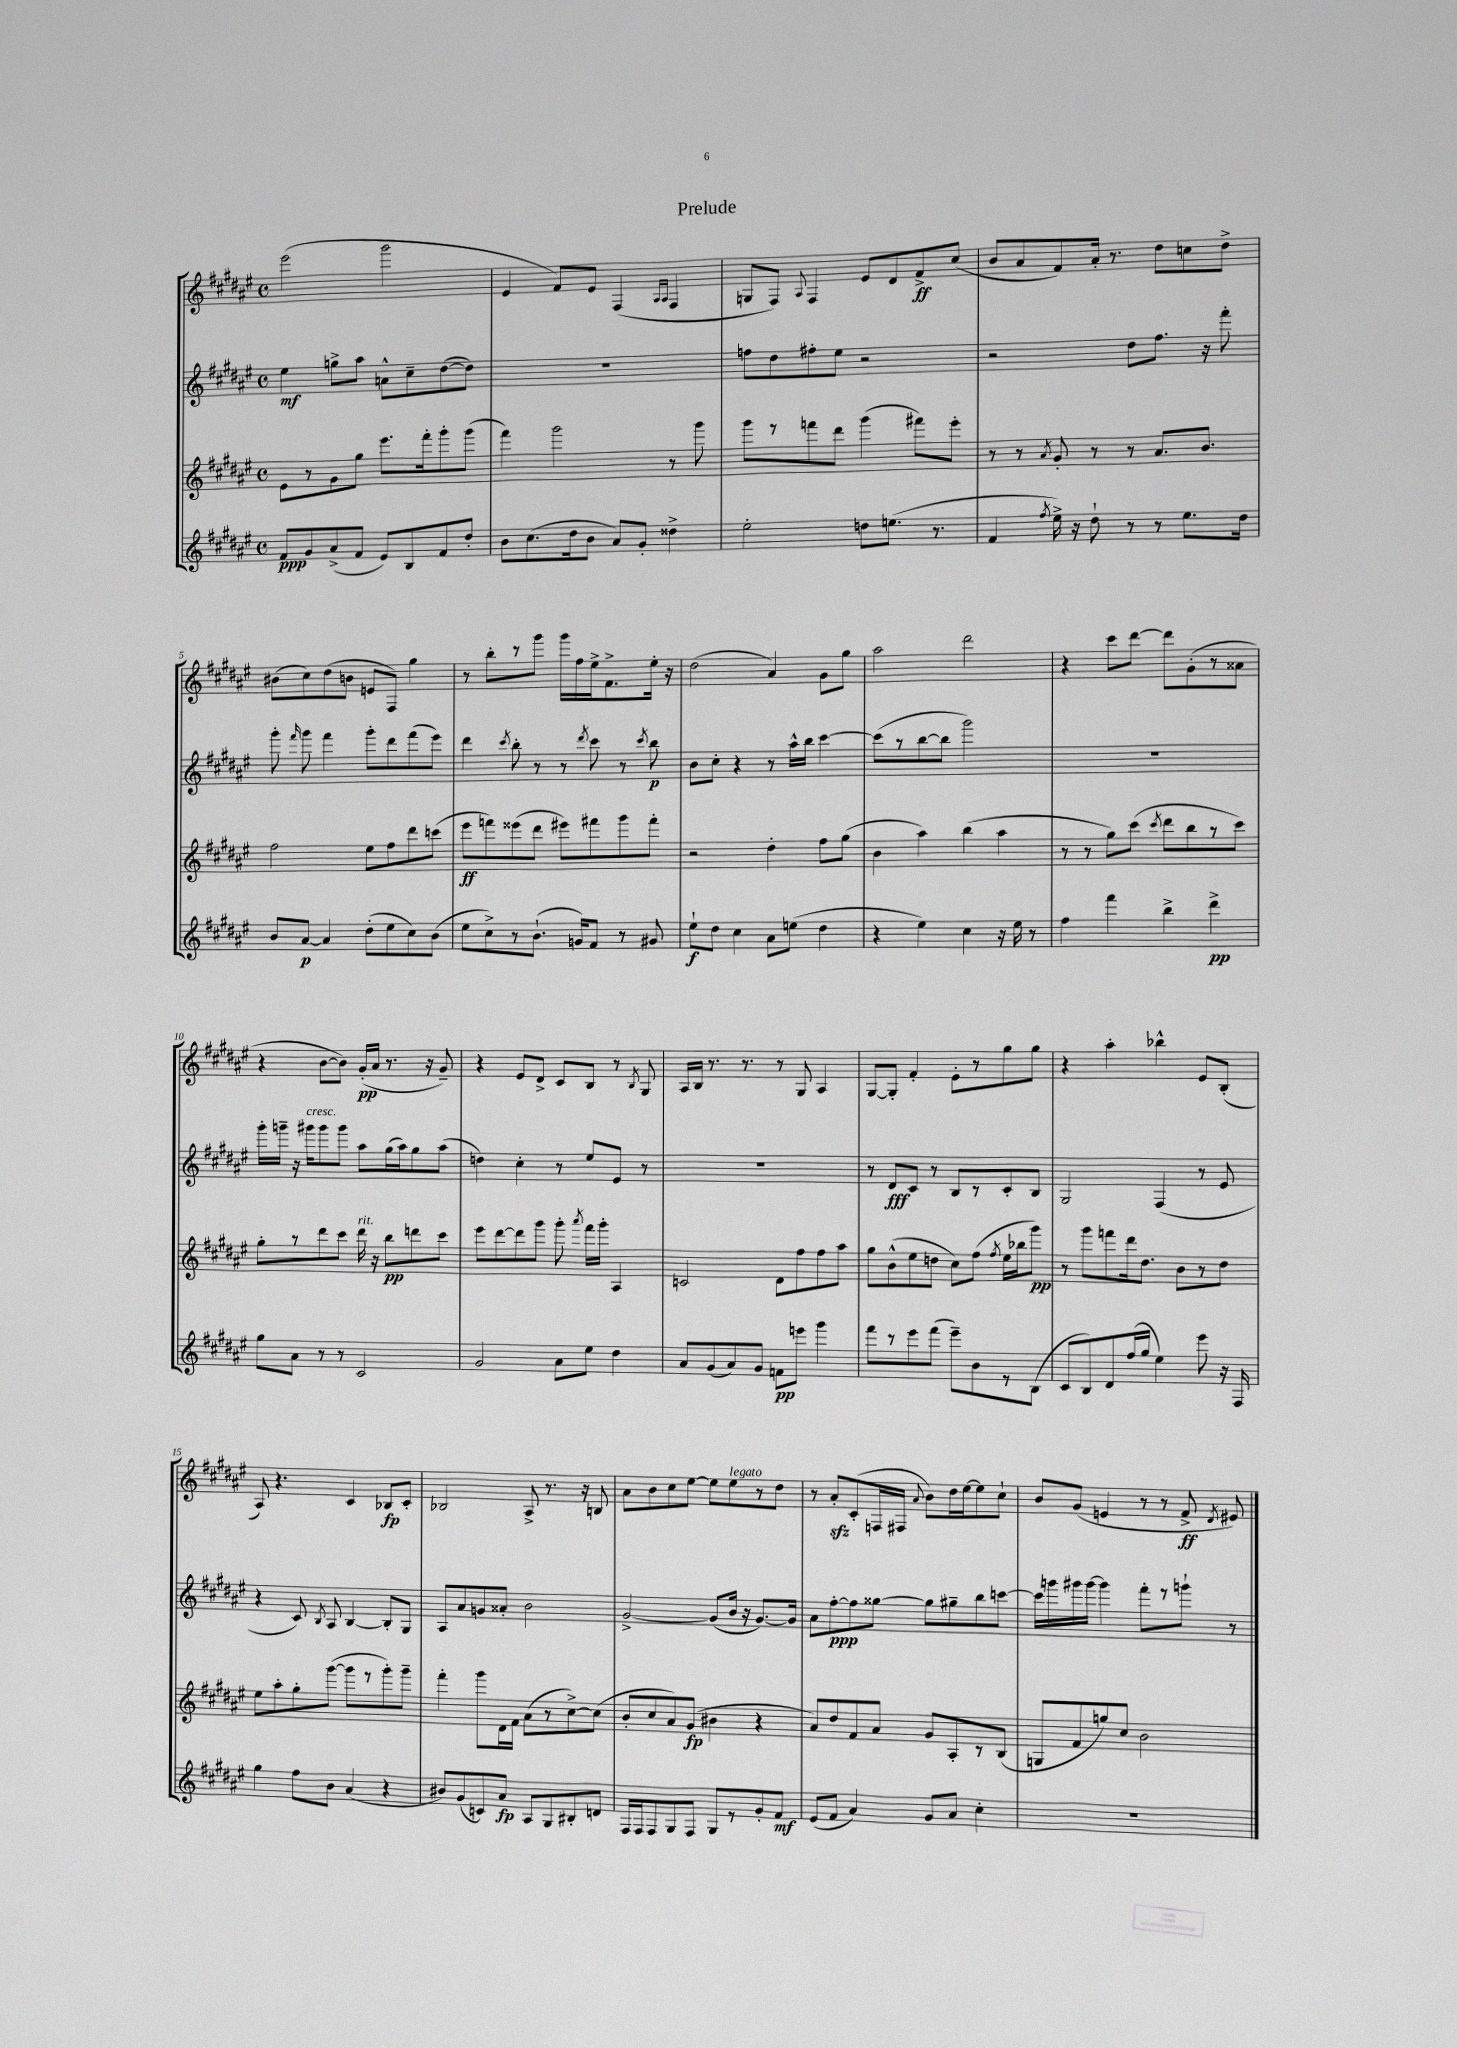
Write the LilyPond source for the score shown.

\header { title = "Prelude" }
<<
\new StaffGroup <<
\new Staff = "s0" {
    \clef treble \key fis \major \defaultTimeSignature \time 4/4
    \autoBeamOff eis'''2( gis'''2 |
    eis'4 fis'8[) eis'8] fis4( \grace { ais16[ ais16] } fis4 |
    g8[ fis8]) \appoggiatura { ais8 } fis4 eis'8[ dis'8 fis'8->\ff cis''8]( |
    b'8[ ais'8 fis'8) ais'16]-. r8. dis''8[ c''8 dis''8]-> |
    bis'8[( cis''8) dis''8( b'8] e'8[ fis8]) gis''4 |
    r8 b''8[-. r8 gis'''8] gis'''16[ fis''16 eis''16-> fis'8.-> eis''16]-. r16 |
    dis''2( ais'4) gis'8[ gis''8] |
    ais''2 dis'''2 |
    r4 cis'''8[ dis'''8]~ dis'''8[ gis'8-.( r8 aisis'8] |
    r4 b'8[~ b'8]) gis'16[-.\pp( ais'16] r8. r16 gis'8--) |
    r4 eis'8[ dis'8]-> cis'8[ b8] r8 \acciaccatura { b8 } gis8 |
    ais16[ b16] r8. r8. r8 gis8 ais4 |
    gis8[~ gis8]-. fis'4-. eis'8[-. r8 gis''8 gis''8] |
    r4 ais''4-. bes''4-^ eis'8[ b8]-.( |
    ais8) r4. cis'4 bes8[\fp cis'8]-. |
    bes2 ais8-> r8. r16 b8 |
    ais'8[ b'8 cis''8 eis''8]~ eis''8[ eis''8^\markup { \italic "legato" } r8 dis''8] |
    r8 ais'8[-.\sfz cis'8-.( f16 fis16] \appoggiatura { ais'8 } b'8[) dis''16 eis''16~ eis''8 cis''8]-! |
    b'8[ gis'8]( e'4 r8 r8 fis'8->\ff \acciaccatura { dis'8 } eis'8) \bar "|." |
}
\new Staff = "s1" {
    \clef treble \key fis \major \defaultTimeSignature \time 4/4
    \autoBeamOff eis''4\mf g''8[-> ais''8] a'8[-^ cis''8-- dis''8~( dis''8]) |
    R1 |
    f''8[ dis''8 fis''8-. eis''8] r2 |
    r2 dis''8[ fis''8.] r16 fis'''8-. |
    gis'''8-. \grace { fis'''16 } gis'''8 fis'''4 gis'''8[-. dis'''8 fis'''8( eis'''8]) |
    dis'''4 \acciaccatura { cis'''8 } b''8-. r8 r8 \acciaccatura { dis'''8 } cis'''8 r8 \acciaccatura { cis'''8 } b''8\p |
    b'8[ cis''8]-. r4 r8 ais''16[-^ b''16] cis'''4~ |
    cis'''8[( r8 b''8~ b''8] gis'''2) |
    R1 |
    gis'''16[-. g'''16]-- r16 gis'''16[^\markup { \italic "cresc." } gis'''8 gis'''8] ais''8[ gis''16( ais''16) gis''8 ais''8]( |
    d''4) cis''4-. r8 eis''8[ eis'8] r8 |
    R1 |
    r8 dis'8[\fff cis'8] r8 b8[ r8 cis'8-. b8] |
    gis2 fis4( r8 eis'8 |
    r4 cis'8) \acciaccatura { b8 } ais8 b4~ b8[-. gis8] |
    ais8[ ais'8 g'8 aisis'8]-. b'2 |
    gis'2~-> gis'8[( b'16] r16 gis'8.[~) gis'16] |
    ais'8[ fis''8~-.\ppp fis''8 gisis''8]~ gisis''8[ gis''8-- b''8 c'''8]~ |
    c'''16[ g'''16 gis'''16 gis'''16]~ gis'''4 fis'''8[-. r8 g'''8]-! r8 \bar "|." |
}
\new Staff = "s2" {
    \clef treble \key fis \major \defaultTimeSignature \time 4/4
    \autoBeamOff eis'8[ r8 gis'8 gis''8] eis'''8.[ fis'''16-. gis'''8-. gis'''8]( |
    fis'''4) gis'''2 r8 gis'''8 |
    gis'''8[ r8 f'''8 dis'''8] gis'''4( fis'''8[) eis'''8]-. |
    r8 r8 \acciaccatura { ais'8 } gis'8-. r8 r8 ais'8.[ b'8.] |
    fis''2 eis''8[ fis''8 dis'''8 c'''8]( |
    eis'''8[\ff f'''8) eisis'''8( dis'''8] eis'''8[) fis'''8 gis'''8 fis'''8]-. |
    r2 dis''4-. fis''8[ gis''8]( |
    b'4 ais''4) b''4( ais''4 |
    r8 r8 gis''8[) cis'''8]( \acciaccatura { cis'''8 } dis'''8[ b''8 r8 cis'''8]) |
    gis''8[-. r8 dis'''8 cis'''8] dis'''16^\markup { \italic "rit." } r16 b''8[\pp d'''8 cis'''8] |
    eis'''8[ dis'''8~ dis'''8 gis'''8] gis'''8-. \acciaccatura { ais'''8 } fis'''16[ gis'''16]-. ais4 |
    c'2 dis'8[ fis''8 fis''8 ais''8] |
    gis''8[ b'8-^( eis''8 d''8] cis''8[) fis''8]( \acciaccatura { fis''8 } eis''16[ bes''16 gis'''8]\pp) |
    r8 gis'''8[ f'''8 dis'''16 dis''8.] b'8[ r8 dis''8] |
    eis''8[ ais''8-. gis''8-. gis'''8]~( gis'''8[ r8 gis'''8-.) gis'''8]-- |
    fis'''4-. gis'''8[ dis'16 fis'16] ais'8[( r8 cis''8~->) cis''8]( |
    b'8[-. cis''8 ais'8) gis'8]\fp( bis'4 r4 |
    ais'8[) dis''8 fis'8 ais'8] gis'8[ ais8-. r8 b8]( |
    g8[ fis'8 g''8) cis''8] b'2 \bar "|." |
}
\new Staff = "s3" {
    \clef treble \key fis \major \defaultTimeSignature \time 4/4
    \autoBeamOff fis'8[\ppp gis'8 ais'8->( fis'8] eis'8[) b8 fis'8 dis''8]-. |
    b'8[ cis''8.( dis''16 b'8] ais'8[) gis'8]-. disis''4-> |
    eis''2-. d''8[ e''8.]( r8. |
    fis'4 \acciaccatura { fis''8 } eis''16->) r16 dis''8-! r8 r8 eis''8.[ dis''16] |
    b'8[ ais'8]~\p ais'4 dis''8[-.( eis''8 cis''8) b'8]( |
    eis''8[ cis''8->) r8 b'8.]-!( g'16[) fis'8] r8 gis'8 |
    eis''8[-!\f dis''8] cis''4 ais'8[ e''8]( dis''4 |
    r4 eis''4) cis''4 r16 eis''16 r8 |
    fis''4 fis'''4 b''4-> dis'''4->\pp |
    gis''8[ ais'8] r8 r8 cis'2 |
    gis'2 ais'8[ eis''8] dis''4 |
    ais'8[ gis'8( ais'8) gis'8] f'8[\pp e'''8] gis'''4 |
    fis'''8[ r8 eis'''8 fis'''8]( eis'''8[--) b'8 r8 b8]( |
    cis'8[ b8) dis'8 fis''16( gis''16] eis''4) eis'''8 r16 fis16 |
    gis''4 fis''8[ b'8] ais'4( r4 |
    bis'8[) gis'8( c'8) ais'8]\fp ais8[ gis8 bis8-. d'8] |
    fis16[ fis16 fis8 gis8 fis8] gis8[ r8 gis'8-. fis'8]\mf |
    eis'8[( fis'8] ais'4) gis'8[ ais'8] cis''4-. |
    R1 \bar "|." |
}
>>
>>
